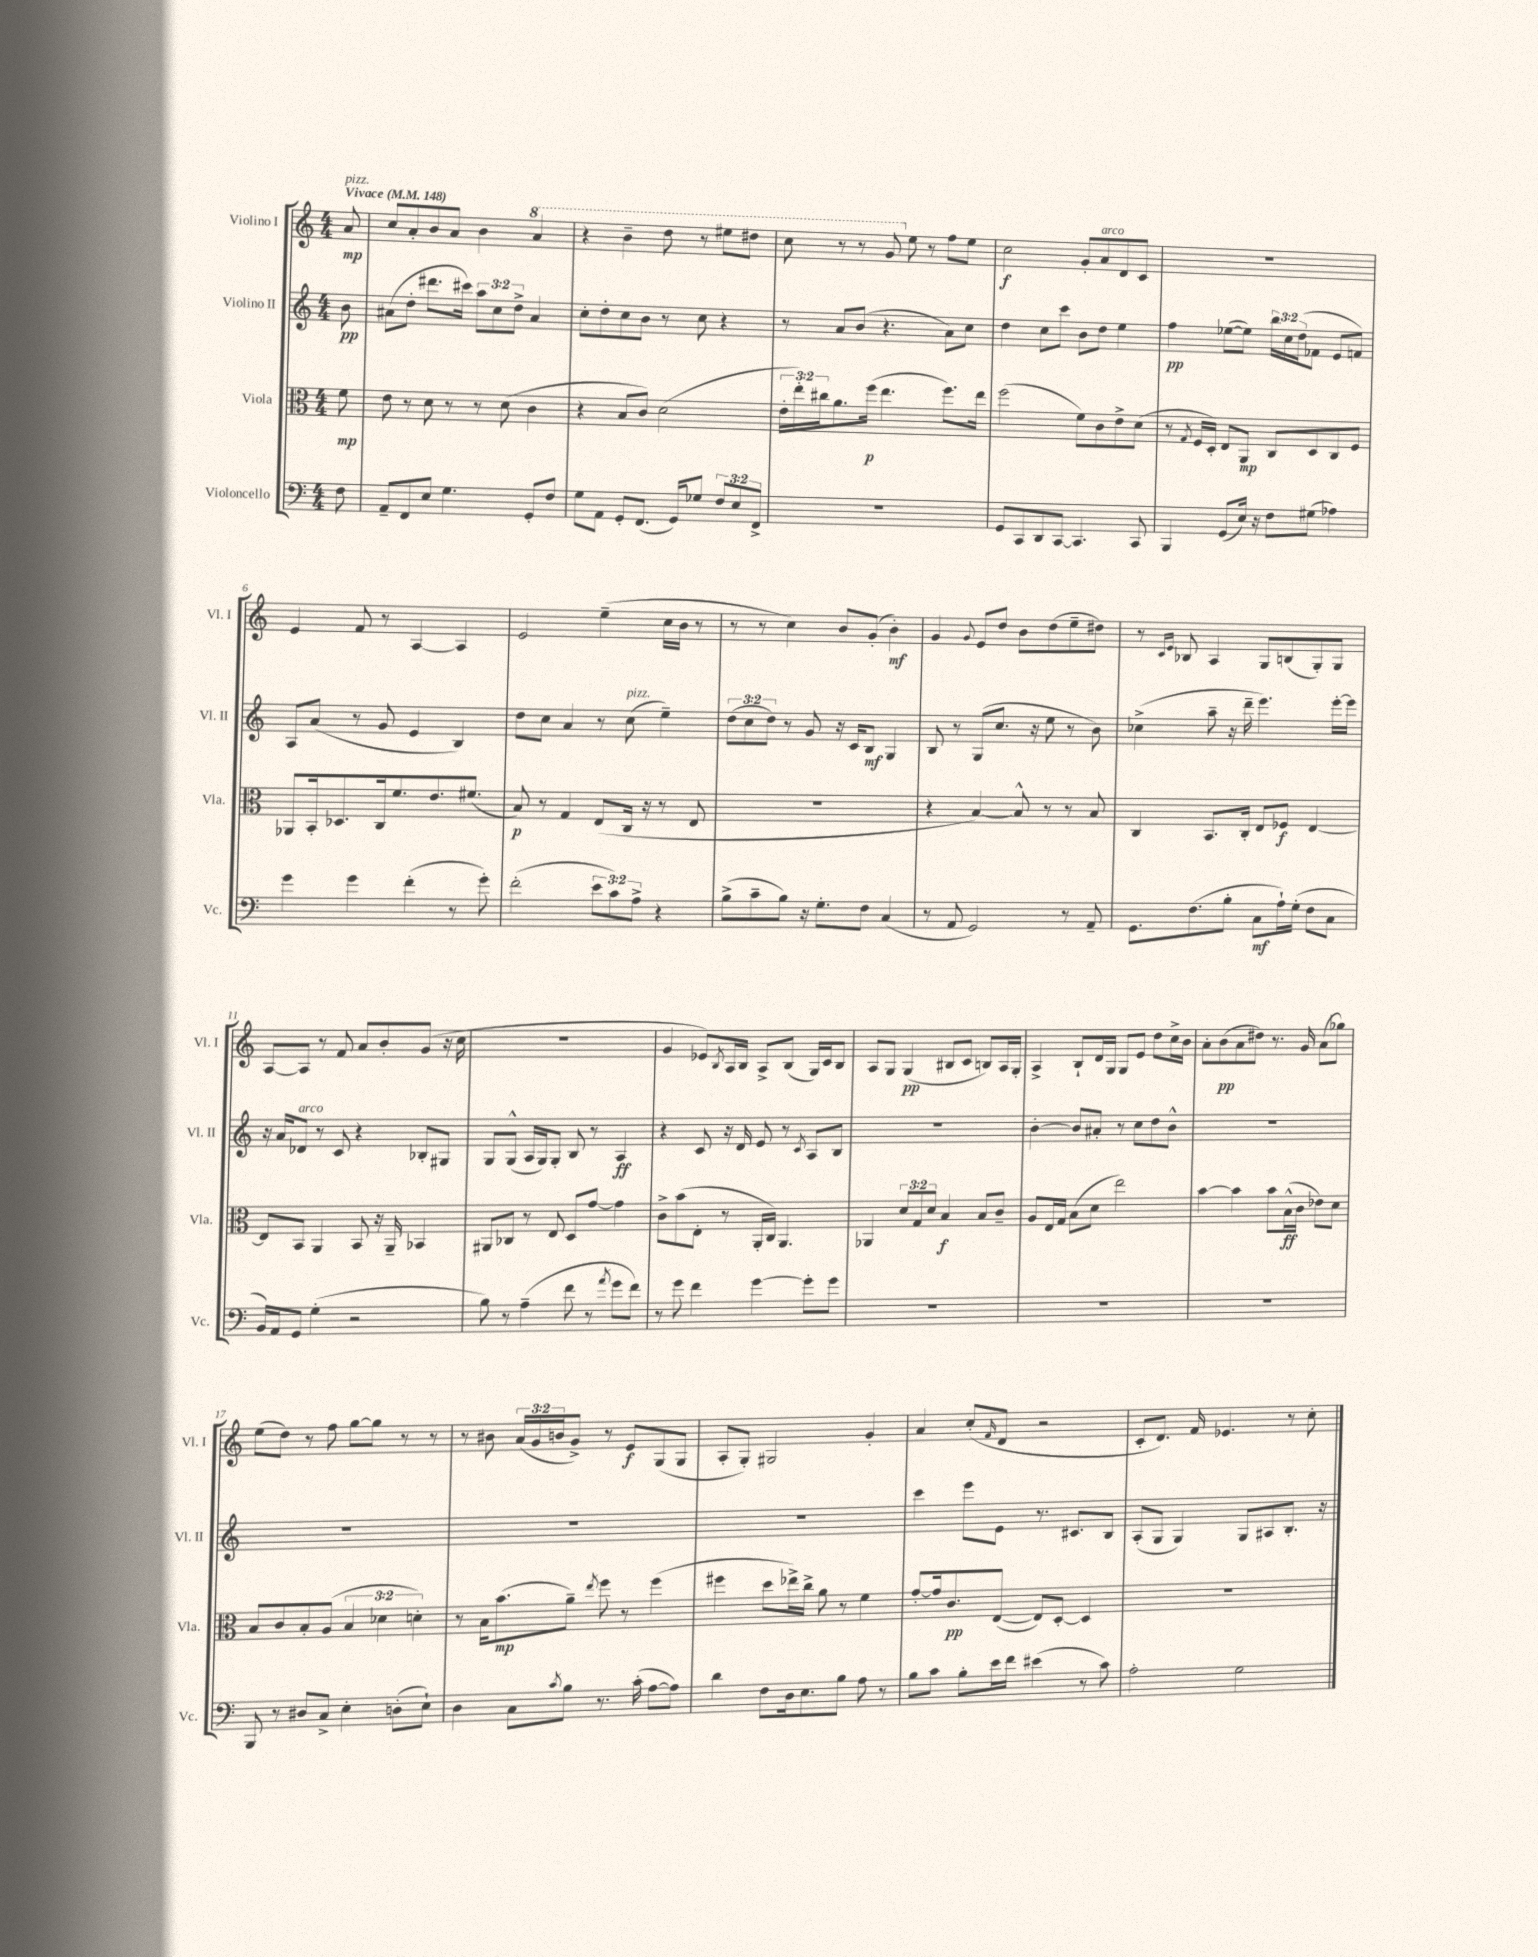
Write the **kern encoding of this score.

**kern	**dynam	**kern	**dynam	**kern	**dynam	**kern	**dynam
*part4	*part4	*part3	*part3	*part2	*part2	*part1	*part1
*staff4	*staff4	*staff3	*staff3	*staff2	*staff2	*staff1	*staff1
*I"Violoncello	*	*I"Viola	*	*I"Violino II	*	*I"Violino I	*
*I'Vc.	*	*I'Vla.	*	*I'Vl. II	*	*I'Vl. I	*
*clefF4	*	*clefC3	*	*clefG2	*	*clefG2	*
*k[]	*	*k[]	*	*k[]	*	*k[]	*
*M4/4	*	*M4/4	*	*M4/4	*	*M4/4	*
*MM148	*	*MM148	*	*MM148	*	*MM148	*
=	=	=	=	=	=	=	=
!	!	!	!	!	!	!LO:TX:a:B:t=Vivace	!
!	!	!	!	!	!	!LO:TX:a:i:t=pizz.	!
8F\	.	8f\	mp	8b\	pp	8a/	mp
=1	=1	=1	=1	=1	=1	=1	=1
8AA~/L	.	8e\	.	(8a#X\L	.	8cc/L	.
8FF/	.	8r	.	8dd'\J	.	8a'/	.
8E/J	.	8d\	.	8.ddd#X\L	.	8b/	.
4.G\	.	8r	.	.	.	8a/J	.
.	.	.	.	16ccc#X\Jk)	.	.	.
.	.	8r	.	12aa\L	.	4b\	.
.	.	.	.	12cc\	.	.	.
.	.	(8d\	.	.	.	.	.
.	.	.	.	12dd^\J	.	.	.
*	*	*	*	*	*	*8va	*
8GG'/L	.	4c\	.	4a#/	.	4aa/	.
8F/J	.	.	.	.	.	.	.
=2	=2	=2	=2	=2	=2	=2	=2
8G\L	.	4r	.	8cc'\L	.	4r	.
8AA\J	.	.	.	8dd'\	.	.	.
8GG'/L	.	8B/L	.	8cc\	.	4bb~\	.
(8.FF/J	.	8c/J)	.	8b\J	.	.	.
.	.	(2d\	.	8r	.	8ddd\	.
16GG/KL)	.	.	.	.	.	.	.
8G-X/J	.	.	.	8cc\	.	8r	.
12F/L	.	.	.	4r	.	8eee#X\L	.
12E/	.	.	.	.	.	.	.
.	.	.	.	.	.	8ddd#X\J	.
12FF^/J	.	.	.	.	.	.	.
=3	=3	=3	=3	=3	=3	=3	=3
1r	.	24e'\LL	.	8r	.	8ccc\	.
.	.	24ee'\)	.	.	.	.	.
.	.	24cc#X\J	.	.	.	.	.
.	.	8.a\	.	8a/L	.	8r	.
.	.	.	.	(8b/J	.	8r	.
.	.	(16ff\Jk	p	.	.	.	.
.	.	4.ee\	.	4.r	.	8gg/	.
*	*	*	*	*	*	*X8va	*
.	.	.	.	.	.	8ee\	.
.	.	.	.	.	.	8r	.
.	.	8.ff\L)	.	8a\L)	.	8ff\L	.
.	.	.	.	8cc\J	.	8ee\J	.
.	.	16ee\Jk	.	.	.	.	.
=4	=4	=4	=4	=4	=4	=4	=4
8GG/L	.	(2ff\	.	4dd\	.	2cc\	f
8CC/	.	.	.	.	.	.	.
8DD/	.	.	.	8cc\L	.	.	.
[8CC/J	.	.	.	8ccc\J	.	.	.
4.CC/]	.	8f\L)	.	8b\L	.	8g'/L	.
!	!	!	!	!	!	!LO:TX:a:i:t=arco	!
.	.	8c\	.	8dd\J	.	8a/	.
.	.	8e^\	.	4ee\	.	8d/	.
8CC/	.	(8d\J	.	.	.	8c/J	.
=5	=5	=5	=5	=5	=5	=5	=5
4BBB/	.	8r	.	4ff\	pp	1r	.
.	.	8qG/	.	.	.	.	.
.	.	16F/LL	.	.	.	.	.
.	.	16D'/JJ)	.	.	.	.	.
(8GG/L	.	8E/L	.	([8ee-X\L	.	.	.
16E/Jk)	.	8AA/J	mp	8ee-\J])	.	.	.
16r	.	.	.	.	.	.	.
8F\L	.	8C/L	.	24bb\LL	.	.	.
.	.	.	.	24cc\	.	.	.
.	.	.	.	(24dd\J	.	.	.
(8G#X\J	.	8D/	.	8f-X\J	.	.	.
4A-X\)	.	8C/	.	8e/L	.	.	.
.	.	8F/J	.	8fn/J)	.	.	.
!!LO:LB:g=z
=6	=6	=6	=6	=6	=6	=6	=6
4g\	.	8AA-X/L	.	8A/L	.	4e/	.
.	.	16BB'/k	.	(8a/J	.	.	.
.	.	8.D-X/	.	.	.	.	.
4g\	.	.	.	8r	.	8f/	.
.	.	16C/k	.	8g/	.	8r	.
.	.	8.f/	.	.	.	.	.
(4f'\	.	.	.	4e/	.	[4A/	.
.	.	8.e/	.	.	.	.	.
8r	.	.	.	4B/)	.	4A/]	.
.	.	(8.f#X/J	.	.	.	.	.
8g'\)	.	.	.	.	.	.	.
=7	=7	=7	=7	=7	=7	=7	=7
(2f'\	.	8B/)	p	8dd\L	.	2e/	.
.	.	8r	.	8cc\J	.	.	.
.	.	4G/	.	4a/	.	.	.
12e\L	.	(8E/L	.	8r	.	(4ee~\	.
12c\)	.	.	.	.	.	.	.
!	!	!	!	!LO:TX:a:i:t=pizz.	!	!	!
.	.	16C/Jk	.	(8cc\	.	.	.
12A^\J	.	.	.	.	.	.	.
.	.	16r	.	.	.	.	.
4r	.	8r	.	4ee~\)	.	16cc\LL	.
.	.	.	.	.	.	16b\JJ	.
.	.	8E/	.	.	.	8r	.
=8	=8	=8	=8	=8	=8	=8	=8
(8B^\L	.	1r	.	(12dd\L	.	8r	.
.	.	.	.	12cc\	.	.	.
8c~\	.	.	.	.	.	8r	.
.	.	.	.	12dd\J)	.	.	.
8B\J)	.	.	.	8r	.	4cc\)	.
16r	.	.	.	8g/	.	.	.
8.G'\L	.	.	.	.	.	.	.
.	.	.	.	16r	.	8b/L	.
.	.	.	.	16c/KL	.	.	.
8F\J	.	.	.	8B/J	mf	(8g'/J	.
(4C/	.	.	.	4G/	.	4b'\)	mf
=9	=9	=9	=9	=9	=9	=9	=9
8r	.	4r	.	8B/	.	4g/	.
8AA/	.	.	.	8r	.	.	.
.	.	.	.	.	.	8qqg/	.
2GG/)	.	[4B/)	.	(8G/L	.	8e/L	.
.	.	.	.	8.cc/J	.	8dd/J	.
.	.	8B^^/]	.	.	.	8b\L	.
.	.	.	.	16r	.	.	.
.	.	8r	.	8ee\	.	(8dd\	.
8r	.	8r	.	8r	.	8ee~\	.
8AA~/	.	8B/	.	8b\)	.	8dd#X\J)	.
=10	=10	=10	=10	=10	=10	=10	=10
8.GG\L	.	4C/	.	(4cc-X^\	.	8r	.
.	.	.	.	.	.	16qqc/LL	.
.	.	.	.	.	.	16qqe/JJ	.
.	.	.	.	.	.	8B-X/	.
(8.F\	.	.	.	.	.	.	.
.	.	8.BB/L	.	8aa~\	.	4A/	.
8B'\J	.	.	.	16r	.	.	.
.	.	16C'/Jk	.	16ddd~\	.	.	.
8C\L	mf	8E/L	.	4.eee\)	.	8G/L	.
16A`\L)	.	8F-X/J	f	.	.	(8Bn/	.
(16G'\JJ	.	.	.	.	.	.	.
8F\L	.	[4E/	.	.	.	8G'/)	.
8C\J	.	.	.	[16eee'\LL	.	8G/J	.
.	.	.	.	16eee\JJ]	.	.	.
!!LO:LB:g=z
=11	=11	=11	=11	=11	=11	=11	=11
16BB/LL)	.	8E/L]	.	16r	.	[8A/L	.
16AA/J	.	.	.	16a/KL	.	.	.
!	!	!	!	!LO:TX:a:i:t=arco	!	!	!
8GG/J	.	8BB/J	.	8d-X/J	.	8A/J]	.
(4G'\	.	4AA/	.	8r	.	8r	.
.	.	.	.	8c/	.	8f/	.
2r	.	8BB/	.	4r	.	8a/L	.
.	.	16r	.	.	.	8b'/	.
.	.	16AA~/	.	.	.	.	.
.	.	4BB-X/	.	8B-X'/L	.	(8g/J	.
.	.	.	.	8G#X/J	.	16r	.
.	.	.	.	.	.	16cc\	.
=12	=12	=12	=12	=12	=12	=12	=12
8B\)	.	8AA#X/L	.	8G/L	.	1r	.
8r	.	8C-X/J	.	(8G^^/J	.	.	.
(4A~\	.	8r	.	16A/LL	.	.	.
.	.	.	.	16G/J)	.	.	.
.	.	8E/	.	8G'/J	.	.	.
8f\	.	8D/L	.	8B/	.	.	.
8r	.	[8g/J	.	8r	.	.	.
8qa/	.	.	.	.	.	.	.
8g\L	.	4g\]	.	4A/	ff	.	.
8f\J)	.	.	.	.	.	.	.
=13	=13	=13	=13	=13	=13	=13	=13
8r	.	8c^\L	.	4r	.	4g/	.
8g\	.	(8b\	.	.	.	.	.
4f\	.	8E'\J	.	8c/	.	8e-X/L)	.
.	.	.	.	.	.	8qB/	.
.	.	8r	.	16r	.	16A/L	.
.	.	.	.	16d/	.	16B/JJ	.
[4g\	.	16AA'/LL	.	8e/	.	8A^/L	.
.	.	16C/JJ)	.	.	.	.	.
.	.	4.AA/	.	8r	.	(8B/J	.
.	.	.	.	8qc/	.	.	.
8g'\L]	.	.	.	8A/L	.	16G/LL)	.
.	.	.	.	.	.	16c/J	.
8g\J	.	.	.	8B/J	.	8B/J	.
=14	=14	=14	=14	=14	=14	=14	=14
1r	.	4AA-X/	.	1r	.	8A/L	.
.	.	.	.	.	.	8G/J	.
.	.	12d/L	.	.	.	(4G/	pp
.	.	12G/	.	.	.	.	.
.	.	12d/J	.	.	.	.	.
.	.	4B/	f	.	.	8B#X/L	.
.	.	.	.	.	.	8c/J	.
.	.	8B/L	.	.	.	8Bn/L)	.
.	.	8c~/J	.	.	.	16A/L	.
.	.	.	.	.	.	16G'/JJ	.
=15	=15	=15	=15	=15	=15	=15	=15
1r	.	8A/L	.	[4b'\	.	4A^/	.
.	.	16E/L	.	.	.	.	.
.	.	16G/JJ	.	.	.	.	.
.	.	(8B\L	.	8b/L]	.	8B`/L	.
.	.	8d\J	.	8a#X'/J	.	16d/L	.
.	.	.	.	.	.	16G/JJ	.
.	.	2ee\)	.	8r	.	8G/L	.
.	.	.	.	8cc\L	.	8e/J	.
.	.	.	.	8dd\	.	8dd\L	.
.	.	.	.	8b^^\J	.	16cc^\L	.
.	.	.	.	.	.	16b\JJ	.
=16	=16	=16	=16	=16	=16	=16	=16
1r	.	[4b\	.	1r	.	8a'\L	.
.	.	.	.	.	.	(8b\	pp
.	.	4b\]	.	.	.	8a\	.
.	.	.	.	.	.	8dd#X\J)	.
.	.	8b\L	.	.	.	8.r	.
.	.	(16B^^\L	ff	.	.	.	.
.	.	16c\JJ	.	.	.	16g/	.
.	.	8e-X\L)	.	.	.	(8a\L	.
.	.	8d\J	.	.	.	8gg-X\J)	.
!!LO:LB:g=z
=17	=17	=17	=17	=17	=17	=17	=17
8BBB/	.	8B/L	.	1r	.	(8ee\L	.
8r	.	8c/	.	.	.	8dd\J)	.
8D#X/L	.	8B'/	.	.	.	8r	.
8C^/J	.	(8A/J	.	.	.	8ff\	.
4E'\	.	6B/	.	.	.	[8gg\L	.
.	.	.	.	.	.	8gg\J]	.
.	.	6d-X\	.	.	.	.	.
(8Dn'\L	.	.	.	.	.	8r	.
.	.	6dn'\)	.	.	.	.	.
8E`\J)	.	.	.	.	.	8r	.
=18	=18	=18	=18	=18	=18	=18	=18
4D\	.	8r	.	1r	.	8r	.
.	.	16B\KL	.	.	.	8b#X\	.
.	.	(8.b\	mp	.	.	.	.
8C\L	.	.	.	.	.	(24a/LL	.
.	.	.	.	.	.	24g/	.
.	.	.	.	.	.	24bn/J	.
8qc/	.	.	.	.	.	.	.
8B\J	.	8a~\J)	.	.	.	8g^/J)	.
.	.	8qee/	.	.	.	.	.
8.r	.	8ff\	.	.	.	8r	.
.	.	8r	.	.	.	8e/L	f
(16c'\	.	.	.	.	.	.	.
[8A\L	.	(4ff\	.	.	.	(8G/	.
8A\J])	.	.	.	.	.	8G/J	.
=19	=19	=19	=19	=19	=19	=19	=19
4d\	.	4ff#X\	.	1r	.	8A'/L	.
.	.	.	.	.	.	8G'/J)	.
8F\L	.	8dd\L	.	.	.	2G#X/	.
16D\k	.	16ee-X^\L)	.	.	.	.	.
8.E\	.	16cc^\JJ	.	.	.	.	.
.	.	8a\	.	.	.	.	.
8B\J	.	8r	.	.	.	.	.
8A\	.	4f\	.	.	.	4g'/	.
8r	.	.	.	.	.	.	.
=20	=20	=20	=20	=20	=20	=20	=20
8B\L	.	[8g'/L	.	4ccc\	.	4a/	.
8c\J	.	16g/k]	.	.	.	.	.
.	.	8.c/	pp	.	.	.	.
8B'\L	.	.	.	8eee\L	.	(8cc'/L	.
.	.	.	.	.	.	16qqf/	.
16e\L	.	([8E/J	.	8e\J	.	8d/J	.
16f\JJ	.	.	.	.	.	.	.
(4e#X\	.	8E/L])	.	8.r	.	2r	.
.	.	[8D'/J	.	.	.	.	.
.	.	.	.	8.c#X/L	.	.	.
8r	.	4D/]	.	.	.	.	.
8c\)	.	.	.	8B/J	.	.	.
=21	=21	=21	=21	=21	=21	=21	=21
2A'\	.	1r	.	(8A'/L	.	8c'/L	.
.	.	.	.	8G/J	.	8.d/J)	.
.	.	.	.	4G/)	.	.	.
.	.	.	.	.	.	16f/	.
.	.	.	.	.	.	4.e-X/	.
2G\	.	.	.	8G/L	.	.	.
.	.	.	.	8A#X/	.	.	.
.	.	.	.	8.B'/J	.	8r	.
.	.	.	.	.	.	8cc'\	.
.	.	.	.	16r	.	.	.
==	==	==	==	==	==	==	==
*-	*-	*-	*-	*-	*-	*-	*-
